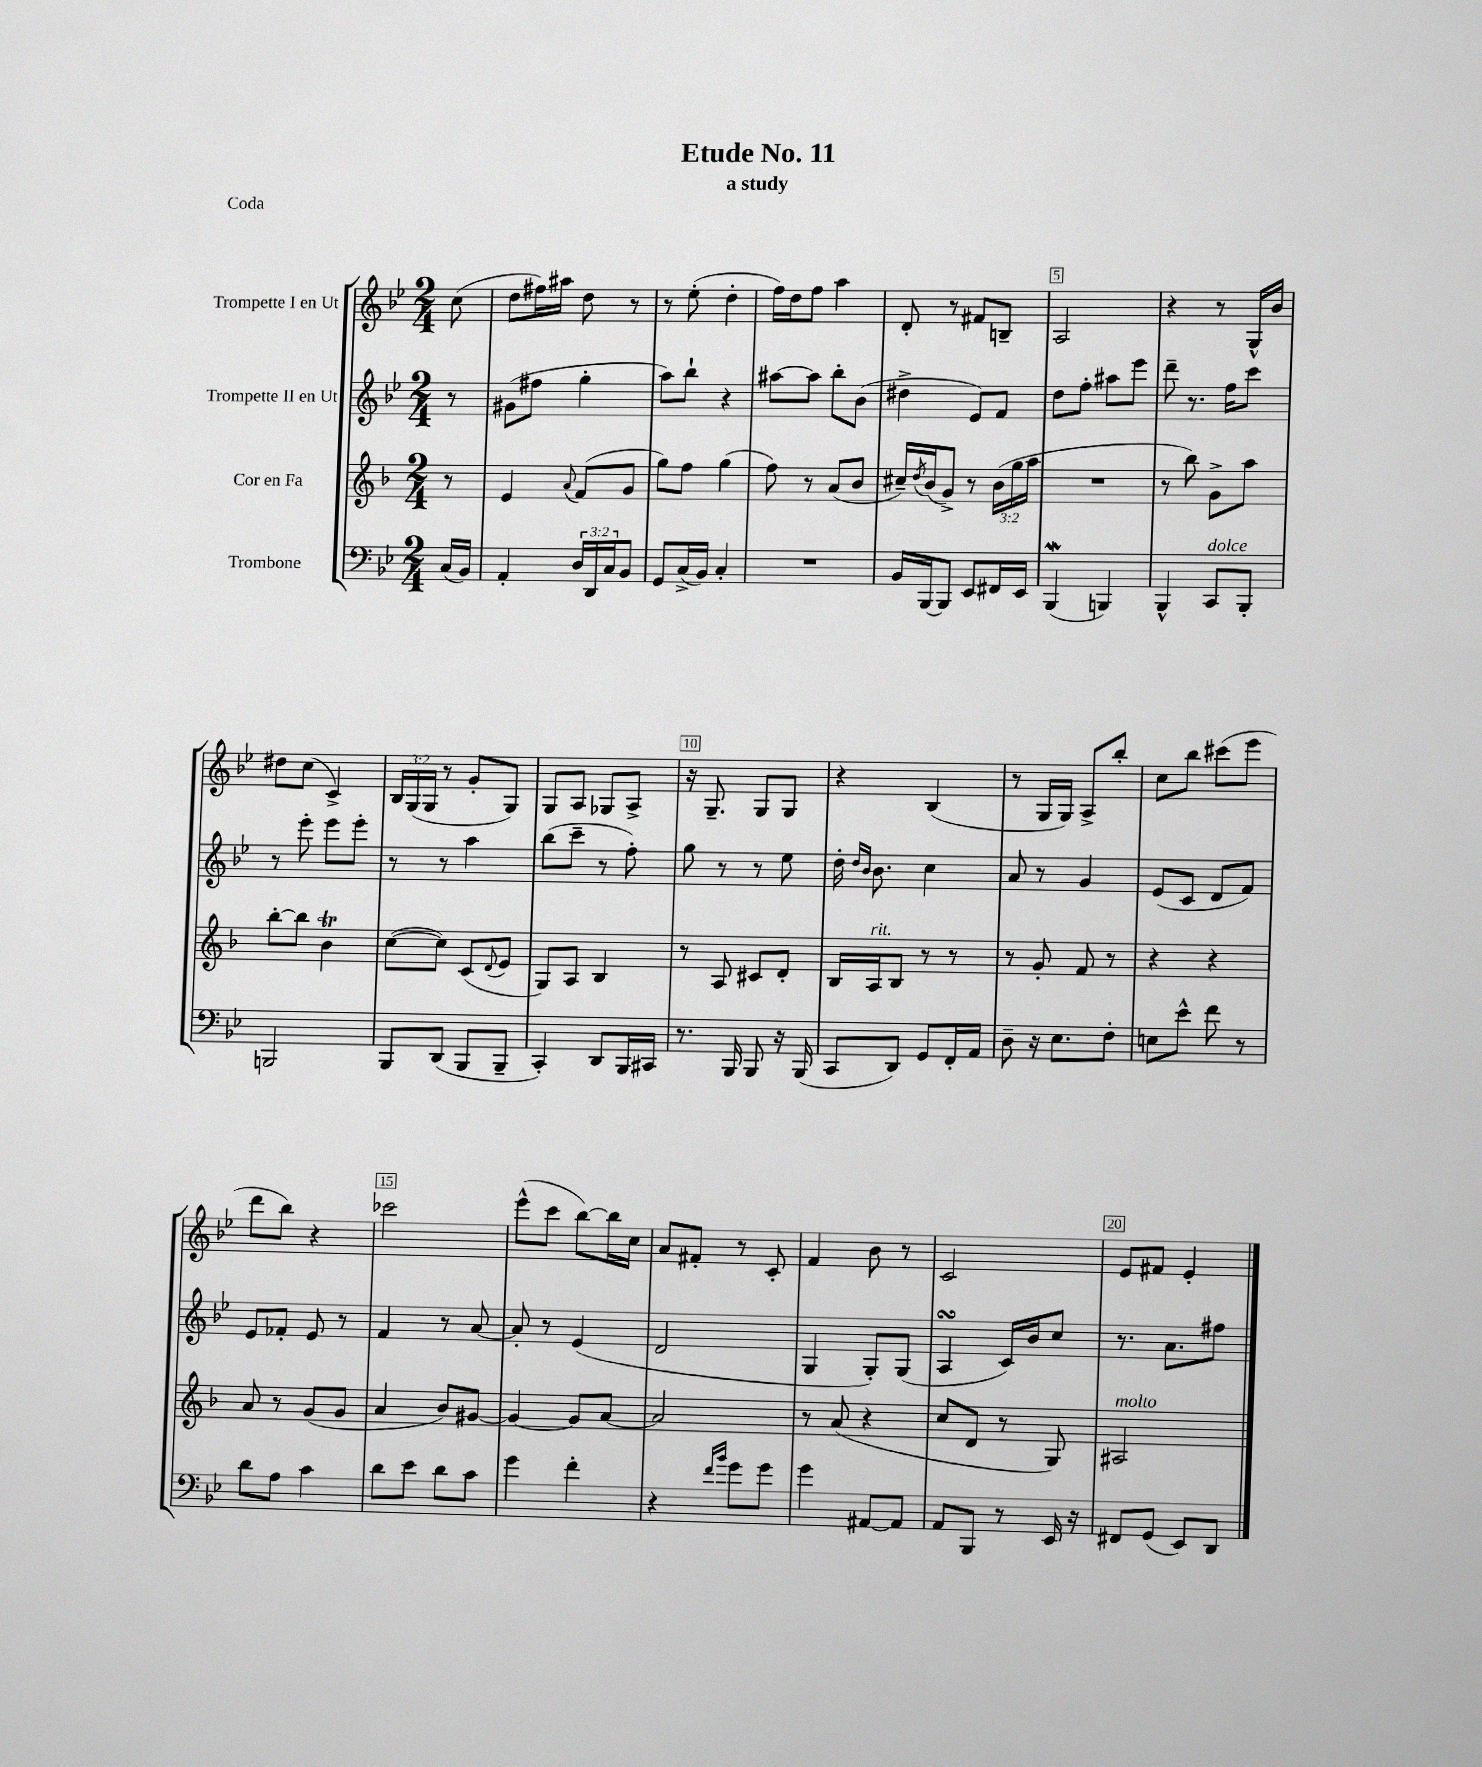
\header { title = "Etude No. 11" subtitle = "a study" piece = "Coda" }
<<
\new StaffGroup <<
\new Staff = "s0" \with { instrumentName = "Trompette I en Ut" } {
    \clef treble \key bes \major \numericTimeSignature \time 2/4 \override Staff.TupletNumber.text = #tuplet-number::calc-fraction-text \partial 8
    c''8( |
    d''8 fis''16) ais''16 d''8 r8 |
    r8 ees''8-.( d''4-. |
    f''16) d''16 f''8 a''4 |
    d'8-. r8 fis'8 b8-- |
    a2 |
    r4 r8 g16-^ bes'16 |
    dis''8 c''8( c'4->) |
    \tuplet 3/2 { bes16 g16( g16 } r8 g'8-. g8) |
    g8 a8 ges8 a8-> |
    r16 g8.-- g8 g8 |
    r4 bes4( |
    r8 g16 g16) a8-> bes''8-. |
    c''8 bes''8 cis'''8( ees'''8 |
    d'''8 bes''8) r4 |
    ces'''2 |
    ees'''8-^( c'''8 bes''8~) bes''16 c''16 |
    a'8 fis'8-. r8 c'8-. |
    f'4 bes'8 r8 |
    c'2 |
    ees'8 fis'8 ees'4-. \bar "|." |
}
\new Staff = "s1" \with { instrumentName = "Trompette II en Ut" } {
    \clef treble \key bes \major \numericTimeSignature \time 2/4 \partial 8
    r8 |
    gis'8( fis''8 g''4-. |
    a''8) bes''8-! r4 |
    ais''8~ ais''8 bes''8-. bes'8( |
    dis''4-> ees'8) f'8 |
    d''8 f''8-. ais''8 ees'''8 |
    d'''8-- r8. f''16 c'''8 |
    r8 ees'''8-. ees'''8 ees'''8-. |
    r8 r8 a''4 |
    bes''8( c'''8-- r8 f''8-.) |
    g''8 r8 r8 ees''8 |
    d''16-. \grace { d''16 bes'16 } bes'8. c''4 |
    a'8 r8 g'4 |
    ees'8( c'8 d'8 f'8) |
    ees'8 fes'8-. ees'8 r8 |
    f'4 r8 a'8~ |
    a'8-. r8 ees'4( |
    d'2 |
    g4 g8-.) g8( |
    a4\turn c'16) bes'16 c''8 |
    r8. a'8. fis''8 \bar "|." |
}
\new Staff = "s2" \with { instrumentName = "Cor en Fa" } {
    \clef treble \key f \major \numericTimeSignature \time 2/4 \override Staff.TupletNumber.text = #tuplet-number::calc-fraction-text \partial 8
    r8 |
    e'4 \appoggiatura { a'8 } f'8( g'8 |
    g''8) f''8 g''4( |
    f''8) r8 a'8( bes'8 |
    cis''16--) \acciaccatura { d''8 } bes'16( g'8->) r8 \tuplet 3/2 { bes'16( g''16 a''16 } |
    R2 |
    r8 bes''8) g'8-> a''8 |
    bes''8~-. bes''8 bes'4\trill |
    c''8~( c''8) c'8( \appoggiatura { d'8 } e'8 |
    g8) a8 bes4 |
    r8 a8 cis'8 d'8-. |
    bes16 a16^\markup { \italic "rit." } bes8 r8 r8 |
    r8 g'8-. f'8 r8 |
    r4 r4 |
    a'8 r8 g'8( g'8 |
    a'4 bes'8) gis'8~ |
    gis'4~ gis'8 a'8~ |
    a'2 |
    r8 a'8( r4 |
    c''8 d'8 r8 g8) |
    ais2^\markup { \italic "molto" } \bar "|." |
}
\new Staff = "s3" \with { instrumentName = "Trombone" } {
    \clef bass \key bes \major \numericTimeSignature \time 2/4 \override Staff.TupletNumber.text = #tuplet-number::calc-fraction-text \partial 8
    c16( bes,16) |
    a,4-. \tuplet 3/2 { d16 d,16 c16 } bes,8 |
    g,8 c16->( bes,16) c4-. |
    R2 |
    bes,16 bes,,16~ bes,,8 ees,8 fis,16 ees,16 |
    bes,,4\mordent( b,,4) |
    bes,,4-^ c,8^\markup { \italic "dolce" } bes,,8-. |
    b,,2 |
    bes,,8 d,8( bes,,8 bes,,8-- |
    c,4-.) d,8 bes,,16 cis,16 |
    r8. bes,,16 bes,,8 r16 bes,,16( |
    c,8 d,8) g,8 f,16-. a,16 |
    d8-- r16 ees8. f8-. |
    e8 ees'8-^ f'8 r8 |
    d'8 a8 c'4 |
    d'8 ees'8 d'8 c'8 |
    g'4 f'4-. |
    r4 \grace { f'16 bes'16 } g'8 g'8 |
    g'4 ais,8~ ais,8 |
    a,8 bes,,8 r8 ees,16 r16 |
    fis,8 g,8( ees,8) d,8 \bar "|." |
}
>>
>>
\layout { \context { \Score \override BarNumber.break-visibility = ##(#f #t #t) barNumberVisibility = #(every-nth-bar-number-visible 5) \override BarNumber.stencil = #(make-stencil-boxer 0.1 0.3 ly:text-interface::print) } }
